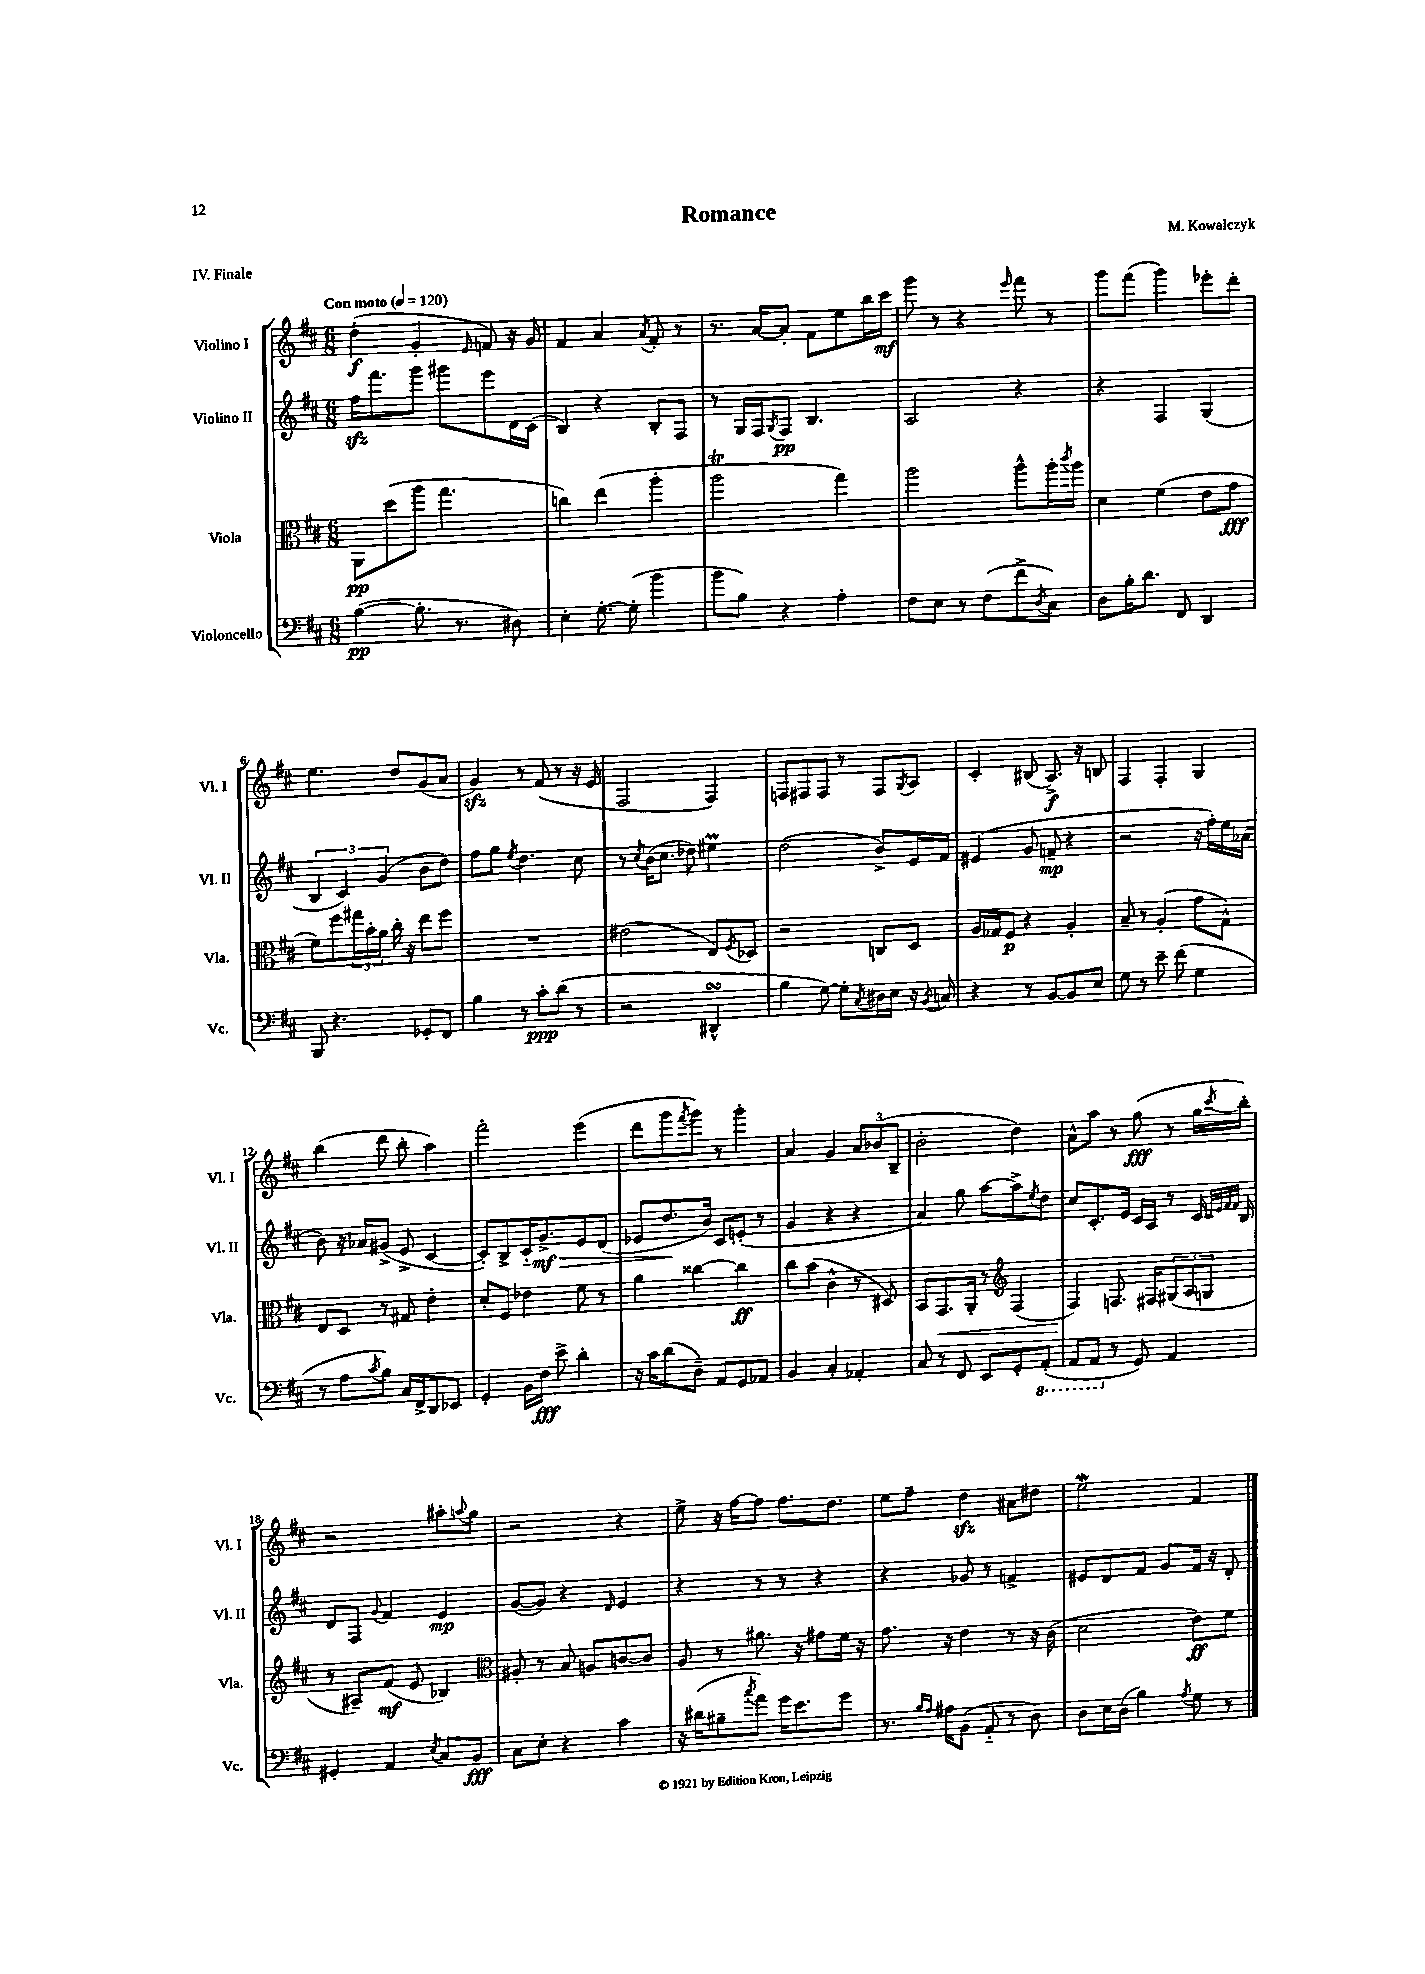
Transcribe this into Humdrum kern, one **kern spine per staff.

**kern	**kern	**kern	**kern
*staff4	*staff3	*staff2	*staff1
*clefF4	*clefC3	*clefG2	*clefG2
*k[f#c#]	*k[f#c#]	*k[f#c#]	*k[f#c#]
*M6/8	*M6/8	*M6/8	*M6/8
*MM120	*MM120	*MM120	*MM120
([4B	8AA	16ff#	(4dd'
.	.	8.fff#	.
.	(8dd	.	.
8.B']	8aa	8ggg	4g'
.	4.gg	8ggg#	.
8.r	.	.	.
.	.	.	16qqe
.	.	8eee	8f)
8D#)	.	16d	16r
.	.	(16c#	16g
=	=	=	=
4E'	4cc)	4B)	4f#
[8.G'	(4ee	4r	4a
(16G']	.	.	.
.	.	.	8qa
4b	4aa'	8B'	8f#'
.	.	8F#	8r
=	=	=	=
8b	2aa	8r	8.r
8B)	.	16G	.
.	.	16F#	[16a
.	.	8qG	.
4r	.	8F#	8a']
.	.	4.B	8f#
4A'	4gg)	.	8ee
.	.	.	16bb
.	.	.	16ccc#
=	=	=	=
8F#	2aa	2A	8ggg
8E	.	.	8r
8r	.	.	4r
(8F#	.	.	.
.	.	.	16qqeee
8f#^	8aa^^	4r	8fff#
8qD	.	.	.
8C#)	16aa'	.	8r
.	8qccc#	.	.
.	16aa	.	.
=	=	=	=
8D	4d	4r	8ggg
16B'	.	.	(8fff#
8.d	.	.	.
.	(4f#	4F#	4ggg)
8FF#	.	.	.
4DD	8e	(4G	8eee-'
.	8g	.	8ddd'
=	=	=	=
8BBB	8f#)	6B	4.ee
4.r	8ff#	.	.
.	.	6c#)	.
.	24gg#	.	.
.	24b'	.	.
.	24a	(6g	.
.	16cc#'	.	8dd
.	16r	.	.
8GG-'	8ee	8b	(8g
8FF#	8ff#	8dd)	8a
=	=	=	=
4B	2.r	8ff#	4g)
.	.	8gg	.
.	.	8qee	.
8r	.	4.dd	8r
8c#'	.	.	(8f#
(8d	.	.	8r
8r	.	8cc#	16r
.	.	.	16e
=	=	=	=
2r	(2e#	8r	2F#
.	.	8qcc#	.
.	.	(16b	.
.	.	8.cc#	.
.	.	8dd-)	.
4DD#^^	8E)	4ee#	4F#)
.	8qF#	.	.
.	8D-	.	.
=	=	=	=
4B	2r	(2dd	8F
.	.	.	8F#
[8G)	.	.	8F#
8G']	.	.	8r
8qC#	.	.	.
16D#	8C	8b^)	8F#
16E	.	.	.
.	.	.	8qG
16r	8D	16e	8A
8qBB	.	.	.
16C	.	16f#	.
=	=	=	=
4r	16A	(4e#	4c#'
.	16G-	.	.
.	8F#	.	.
8r	4r	8g	(8B#
[8BB	.	8f~	8.A^)
8BB]	4A'	4r	.
.	.	.	16r
8E	.	.	8B
=	=	=	=
8G	8B~	2r	4F#
8r	8r	.	.
8e~	(4A'	.	4F#'
(8f#	.	.	.
4G	8g	16r	4G
.	.	16ff#')	.
.	8G^^)	16ee	.
.	.	(16a-	.
=	=	=	=
8r	8E	8b)	(4bb
8A	8D	16r	.
.	.	16a-	.
8qc#	.	.	.
8B)	8r	(8g#^	8ddd
16C#	8G#	8e^	8bb'
16FF#^	.	.	.
8DD	4e'	[4c#	4aa)
8EE-	.	.	.
=	=	=	=
4GG'	8d'	8c#'])	2fff#'
.	8F#	8B^	.
16BB	4e-	16c#'~	.
16F#	.	8.g^	.
8e^	.	.	.
4d'	8f#	8e	(4eee
.	8r	(8d	.
=	=	=	=
16r	4a	8e-	8ddd
16c#	.	.	.
(8d	.	8.dd	8ggg
.	.	.	8qfff#
8D~)	[4cc##	.	8ggg)
.	.	16b)	.
8AA	.	8c#	8r
8GG	4cc##]	(8e'	4ggg'
8AA-	.	8r	.
=	=	=	=
4BB	8cc#	4g	4a
.	(8b	.	.
4C#'	4c#^^	4r	4g
4AA-'	8r	4r	12a
.	.	.	(12b-
.	8D#)	.	.
.	.	.	12B~
=	=	=	=
8C#	8BB	4a)	2b'
8r	8.GG	.	.
8FF#	.	8gg	.
.	16AA'	.	.
8EE	8r	[8aa	.
*	*clefG2	*	*
8GG'	(4F#	8aa^]	4dd)
.	.	8qee	.
(8AAA'	.	8dd	.
=	=	=	=
8AAA	4F#)	8cc#	8a^^
8AAA	.	8.c#'	8aa
8r	8.F	.	8r
.	.	16e	.
8GG)	.	16c#	(8gg
.	16F#	16A	.
4AA	(12G#	8r	8r
.	12A	.	.
.	.	16c#	16gg
.	12G	.	.
.	.	32qqc#	.
.	.	32qqe	.
.	.	32qqf#	.
.	.	32qqf#	8qccc#
.	.	16B	16bb')
=	=	=	=
4GG#'	8r	8d	2r
.	8A#~)	8F#	.
.	.	8qqg	.
4AA	(8f#	4f#	.
.	8e	.	.
8qE	.	.	.
8C#	4B-)	4e	8aa#'
.	.	.	8qqaa
8BB	.	.	8gg
=	=	=	=
*	*clefC3	*	*
8C#	8A#'	([8g	2r
8E'	8r	8g])	.
4r	8B	4r	.
.	8A	.	.
.	.	16qqd	.
4c#	[8c	4e	4r
.	8c]	.	.
=	=	=	=
16r	8A	4r	8ee^
(16d#	.	.	.
8B#~	8r	.	16r
.	.	.	[16ff#
8qcc#	.	.	.
8a)	8.a#	8r	8ff#]
16g	.	8r	8.ff#
8.e	16r	.	.
.	8g#	4r	.
.	.	.	8.dd
8g	16f#	.	.
.	16r	.	.
=	=	=	=
8.r	8.g	4r	8ee
.	.	.	8ff#~
16qqB	.	.	.
16qqA	.	.	.
16A#	16r	.	.
(8BB	4e	8g-	4dd
8AA'~	.	8r	.
8r	8r	4f^	8a#
8D)	16r	.	8dd#
.	(16c#	.	.
=	=	=	=
8D	2d	8e#	2ee
16E	.	8d	.
(16D	.	.	.
4B)	.	8f#	.
.	.	8g	.
8qA	.	.	.
8G	8e)	16f#	4f#
.	.	16r	.
8r	8f#	8d'	.
==	==	==	==
*-	*-	*-	*-
